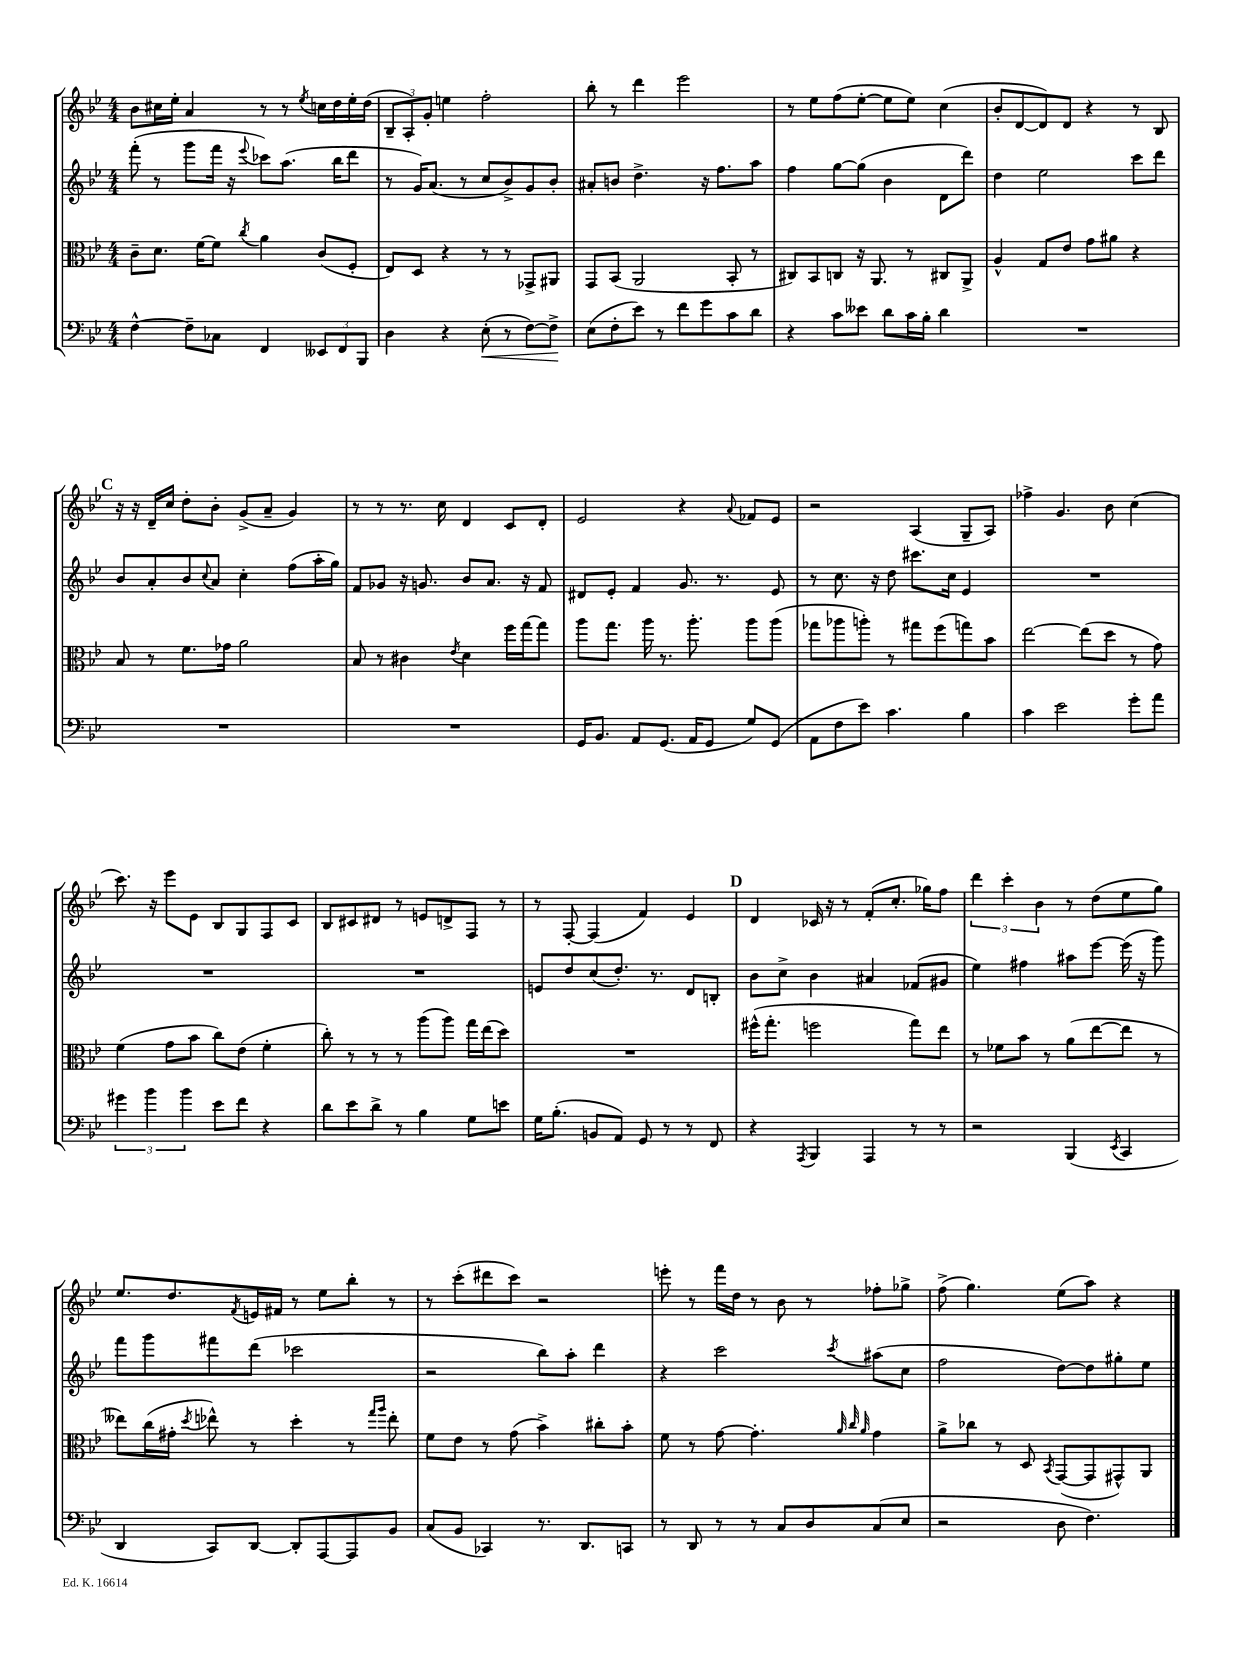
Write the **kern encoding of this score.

**kern	**kern	**kern	**kern
*staff4	*staff3	*staff2	*staff1
*clefF4	*clefC3	*clefG2	*clefG2
*k[b-e-]	*k[b-e-]	*k[b-e-]	*k[b-e-]
*M4/4	*M4/4	*M4/4	*M4/4
[4F^^	8c~	(8fff'	8b-
.	8.d	8r	16cc#
.	.	.	16ee-'
8F~]	.	8ggg	4a
.	[16f	.	.
8C-	8f]	16fff	.
.	.	16r	.
.	8qcc	8qqeee-	.
4FF	4a	8ccc-)	8r
.	.	(8.aa	8r
.	.	.	8qee-
12EE--	(8c	.	16cc
.	.	16bb-	16dd
12FF	.	.	.
.	8F'	8ddd	16ee-'
12BBB-	.	.	.
.	.	.	(16dd
=	=	=	=
4D	8E-)	8r	12B-~
.	.	.	12A')
.	8D	16g)	.
.	.	.	12g'
.	.	(8.a	.
4r	4r	.	4ee
.	.	8r	.
(8E-'	8r	8cc	2ff'
8r	8r	8b-^)	.
[8F)	8GG-^	8g	.
8F^]	8AA#	8b-'	.
=	=	=	=
(8E-	8GG	8a#'	8bb-'
8F'	(8BB-	8b	8r
8e-)	2AA	4.dd^	4ddd
8r	.	.	.
8f	.	.	2eee-
8g	.	16r	.
.	.	8.ff	.
8c	8BB-'	.	.
8d	8r	8aa	.
=	=	=	=
4r	8C#)	4ff	8r
.	8BB-	.	8ee-
8c	8C	[8gg	(8ff
8e--	16r	(8gg]	[8ee-'
.	8.AA	.	.
8d	.	4b-	8ee-]
16c	8r	.	8ee-)
16B-'	.	.	.
4d	8C#	8d	(4cc
.	8AA^	8ddd)	.
=	=	=	=
1r	4A^^	4dd	8b-'
.	.	.	[8d
.	8G	2ee-	8d])
.	8e-	.	8d
.	8g	.	4r
.	8a#	.	.
.	4r	8ccc	8r
.	.	8ddd	8B-
=	=	=	=
1r	8B-	8b-	16r
.	.	.	16r
.	8r	8a'	16d~
.	.	.	16cc
.	8.f	8b-	8dd'
.	.	8qqcc	.
.	.	8a	8b-'
.	16g-	.	.
.	2a	4cc'	(8g^
.	.	.	8a~
.	.	(8ff	4g)
.	.	16aa'	.
.	.	16gg)	.
=	=	=	=
1r	8B-	8f	8r
.	8r	8g-	8r
.	4c#	16r	8.r
.	.	8.g	.
.	.	.	16cc
.	8qe-	.	.
.	4d	8b-	4d
.	.	8.a	.
.	16ff	.	8c
.	[16gg	16r	.
.	8gg]	8f	8d'
=	=	=	=
16GG	8aa	8d#	2e-
8.BB-	.	.	.
.	8.gg	8e-'	.
8AA	.	4f	.
.	16aa	.	.
(8.GG	8.r	.	.
.	.	8.g	4r
16AA	8.aa'	.	.
8GG	.	.	.
.	.	8.r	.
.	.	.	8qqa
8G)	8aa	.	8f-
(8GG	(8aa	8e-	8e-
=	=	=	=
8AA	8gg-	8r	2r
8F	8aa-	8.cc	.
8e-)	8aa')	.	.
.	.	16r	.
4.c	8r	8dd	.
.	8gg#	8.ccc#	(4A
.	(8ff	.	.
.	.	16cc	.
4B-	8gg)	4e-	8G~
.	8b-	.	8A)
=	=	=	=
4c	[2ee-	1r	4ff-^
2e-	.	.	4.g
.	(8ee-]	.	.
.	8dd	.	8b-
8g'	8r	.	(4cc
8a	8g)	.	.
=	=	=	=
6g#	(4f	1r	8.ccc)
6b-	.	.	.
.	.	.	16r
.	8g	.	8eee-
6b-	.	.	.
.	8b-	.	8e-
8e-	8cc)	.	8B-
8f	(8e-	.	8G
4r	4f'	.	8F
.	.	.	8c
=	=	=	=
8d	8cc')	1r	8B-
8e-	8r	.	8c#
8d^	8r	.	8d#
8r	8r	.	8r
4B-	(8aa	.	8e
.	8aa)	.	8d^
8G	16gg	.	8F
.	(16ee-	.	.
8e	8dd)	.	8r
=	=	=	=
16G	1r	8e	8r
(8.B-'	.	.	.
.	.	8dd	[8F'
8BB	.	(8cc	(4F]
8AA)	.	8.dd')	.
8GG	.	.	4f)
.	.	8.r	.
8r	.	.	.
8r	.	8d	4e-
8FF	.	8B'	.
=	=	=	=
4r	(16ff#^^	8b-	4d
.	8.gg'	.	.
.	.	8cc^	.
8qAAA	.	.	.
4BBB-	2ff	4b-	16c-
.	.	.	16r
.	.	.	8r
4AAA	.	4a#	(8f'
.	.	.	8.cc'
8r	8gg)	(8f-	.
.	.	.	16gg-)
8r	8ee-	8g#	8ff
=	=	=	=
2r	8r	4ee-)	6ddd
.	8f-	.	.
.	.	.	6ccc'
.	8b-	4ff#	.
.	.	.	6b-
.	8r	.	.
(4BBB-	(8a	8aa#	8r
.	[8ee-	[8eee-	(8dd
8qEE-	.	.	.
4CC	8ee-]	(16eee-]	8ee-
.	.	16r	.
.	8r	8ggg)	8gg)
=	=	=	=
4DD	8ee--)	8fff	8.ee-
.	(16cc	8ggg	.
.	16g#'	.	8.dd
.	8qdd	.	.
8CC)	8ee-^^)	8fff#	.
.	.	.	8qf
[8DD	8r	(8ddd	16e
.	.	.	16f#
8DD']	4dd'	2ccc-	8r
[8AAA	.	.	8ee-
8AAA]	8r	.	8bb-'
.	16qqgg	.	.
.	16qqaa	.	.
8BB-	8ee-'	.	8r
=	=	=	=
(8C	8f	2r	8r
8BB-	8e-	.	(8ccc'
4CC-)	8r	.	8ddd#
.	(8g	.	8ccc)
8.r	4b-^)	8bb-)	2r
.	.	8aa'	.
8.DD	.	.	.
.	8cc#'	4ddd	.
8CC	8b-'	.	.
=	=	=	=
8r	8f	4r	8eee'
8DD	8r	.	8r
8r	[8g	2ccc	16fff
.	.	.	16dd
8r	4.g']	.	8r
8C	.	.	8b-
8D	.	.	8r
.	32qqa	.	.
.	32qqcc	.	.
.	32qqa	8qccc	.
(8C	4g	(8aa#	8ff-'
8E-	.	8cc	8gg-^
=	=	=	=
2r	8a^	2ff	(8ff^
.	8cc-	.	4.gg)
.	8r	.	.
.	8D	.	.
.	8qBB-	.	.
8D	([8GG	[8dd)	(8ee-
4.F)	8GG]	8dd]	8aa)
.	8GG#^^)	8gg#'	4r
.	8AA	8ee-	.
==	==	==	==
*-	*-	*-	*-
